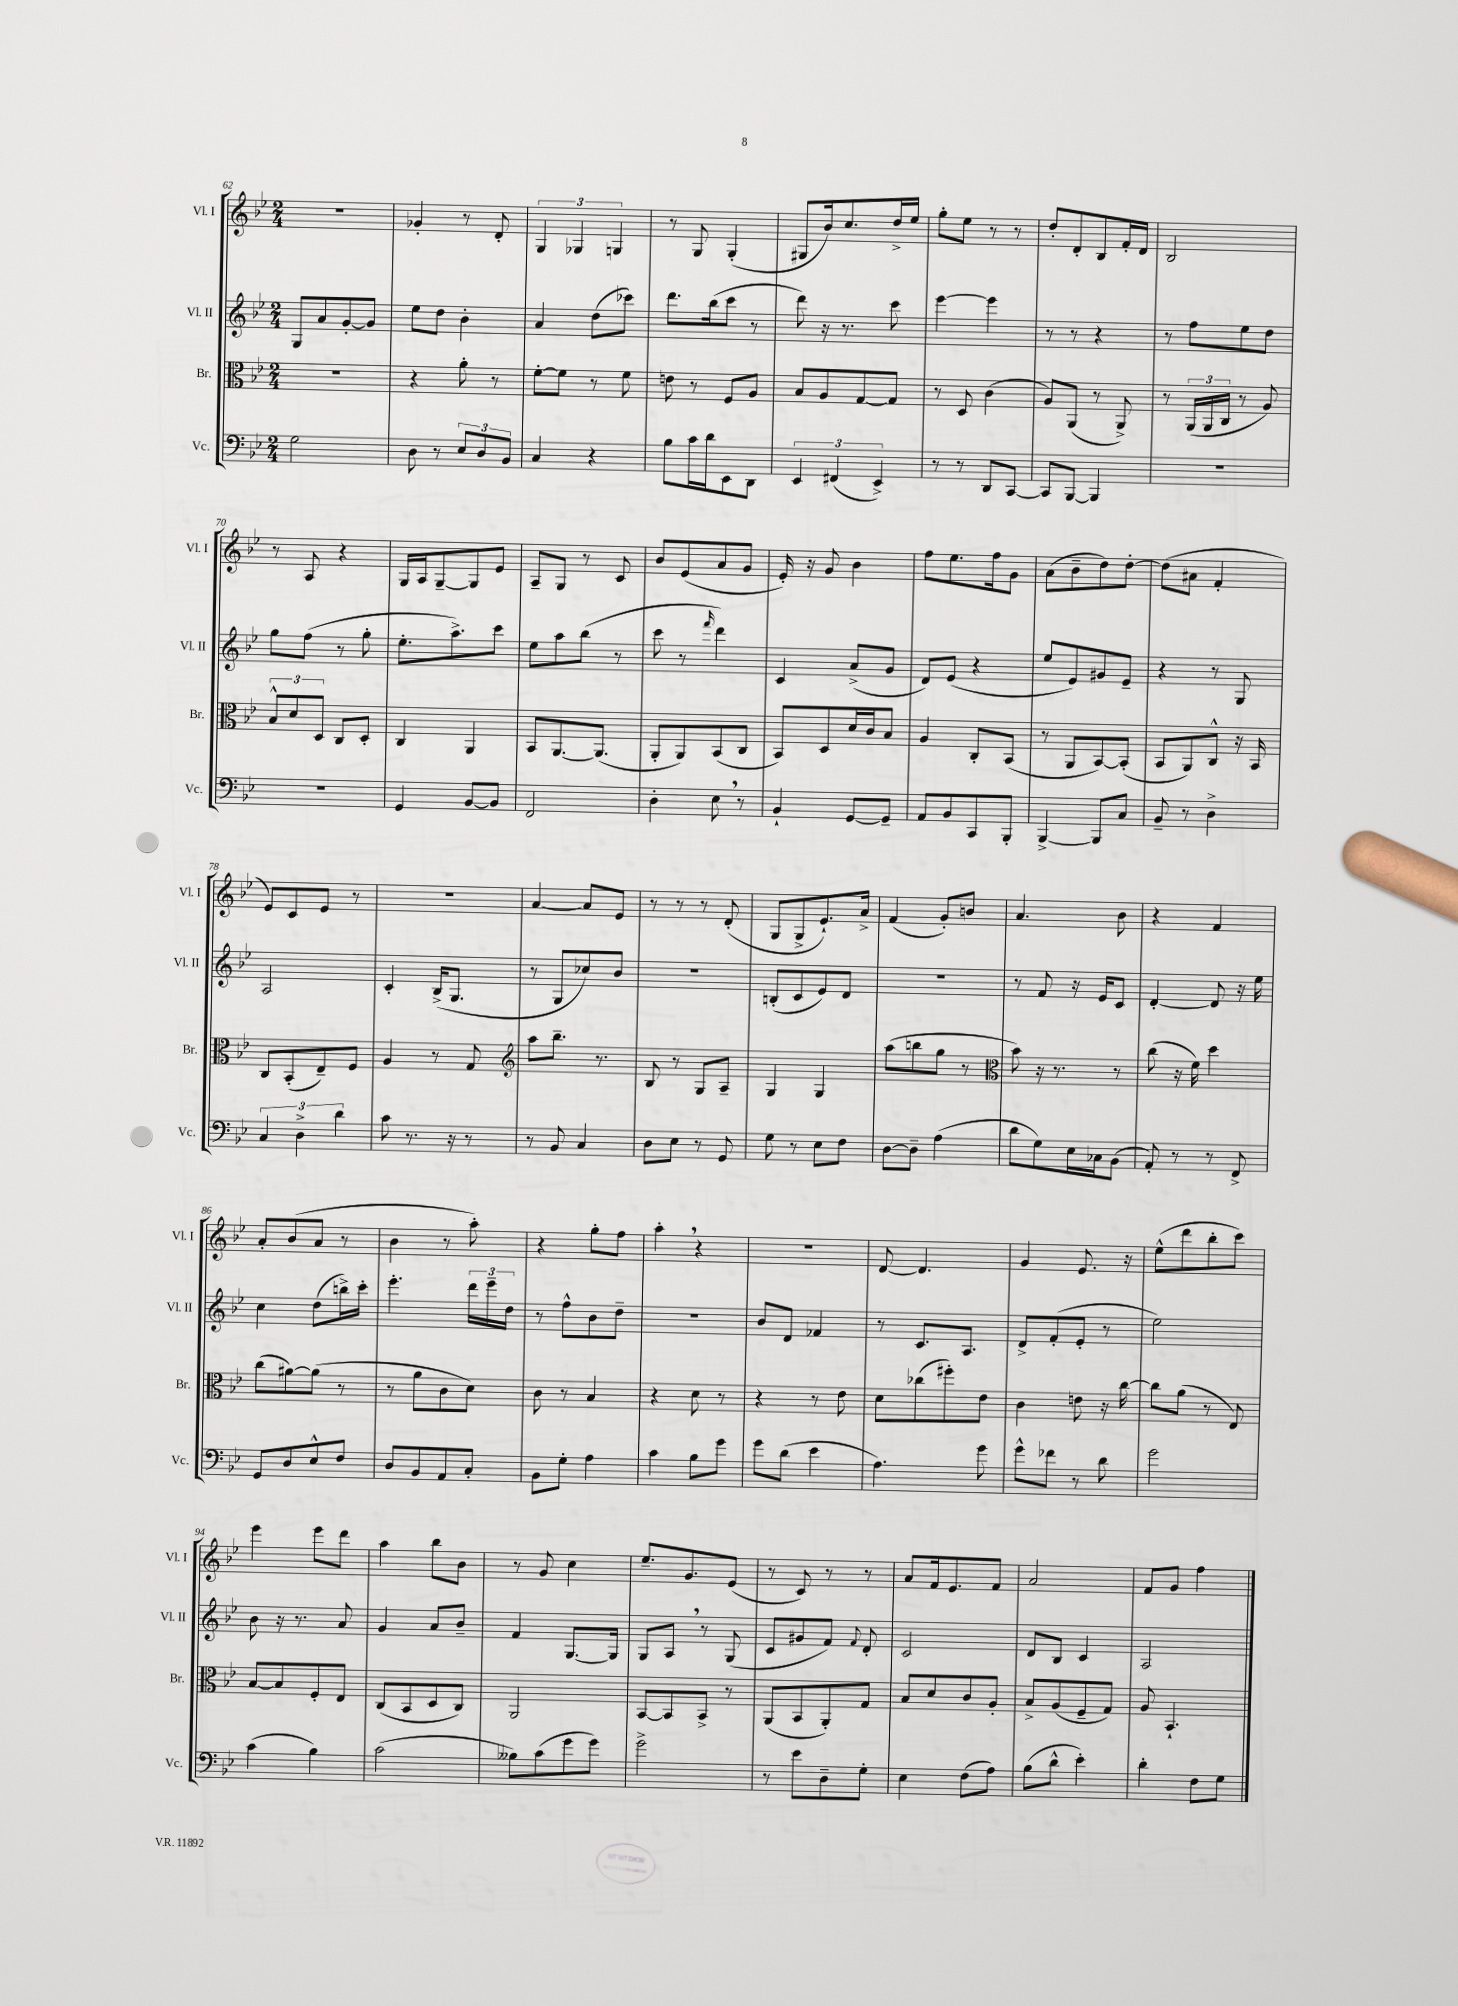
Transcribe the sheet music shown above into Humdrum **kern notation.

**kern	**kern	**kern	**kern
*staff4	*staff3	*staff2	*staff1
*clefF4	*clefC3	*clefG2	*clefG2
*k[b-e-]	*k[b-e-]	*k[b-e-]	*k[b-e-]
*M2/4	*M2/4	*M2/4	*M2/4
2G	2r	8G	2r
.	.	8a	.
.	.	[8g'	.
.	.	8g]	.
=	=	=	=
8D	4r	8ee-	4g-'
8r	.	8dd	.
12E-	8a'	4b-'	8r
12D	.	.	.
.	8r	.	8d'
12BB-	.	.	.
=	=	=	=
4C	[8f'	4a	6G
.	8f]	.	.
.	.	.	6G-
4r	8r	(8dd	.
.	.	.	6G
.	8f	8ccc-)	.
=	=	=	=
8B-	8e	8.ddd	8r
16c	8r	.	8G
16d	.	(16bb-	.
8EE-	8F	8ccc	(4G'
8DD	8A	8r	.
=	=	=	=
6EE-	8B-	8ddd)	8G#
.	8A	16r	16b-)
(6FF#	.	.	.
.	.	8.r	8.cc
.	[8G	.	.
6EE-^)	.	.	.
.	8G]	8ccc	16dd^
.	.	.	16ee-
=	=	=	=
8r	8r	[4eee-	8gg'
8r	8D	.	8ee-
8DD	(4c	4eee-]	8r
[8CC	.	.	8r
=	=	=	=
8CC]	8A)	8r	8dd'
[8BBB-	(8AA	8r	8d'
4BBB-]	8r	4r	8B-
.	8AA^)	.	16f'
.	.	.	16d
=	=	=	=
2r	8r	8r	2B-
.	(24AA	8ff	.
.	24AA	.	.
.	24C	.	.
.	8r	8ee-	.
.	8A)	8dd	.
=	=	=	=
2r	12B-^^	8gg	8r
.	12d	.	.
.	.	(8ff	8A
.	12D	.	.
.	8C	8r	4r
.	8D'	8gg'	.
=	=	=	=
4GG	4C	8.ee-'	16G
.	.	.	16A
.	.	.	[8G~
.	.	8.aa^)	.
[8BB-	4AA	.	8G]
8BB-]	.	8ccc	8e-
=	=	=	=
2FF	8BB-	8ee-	8A~
.	[8.AA	8aa	8G
.	.	(8bb-	8r
.	(8.AA]	.	.
.	.	8r	8c
=	=	=	=
4D'	8AA'	8ccc	8b-
.	8AA)	8r	(8e-
.	.	16qqfff	.
8E-	(8BB-	4ddd)	8a
8r	8C	.	8g
=	=	=	=
4BB-`	8BB-)	4c	16e-')
.	.	.	16r
.	8D	.	8g
[8GG	16d	(8a^	4b-
.	16c	.	.
8GG~]	8B-	8g	.
=	=	=	=
8AA	4A	8d)	8ff
8BB-	.	(8e-	8.ee-
8CC	8C'	4r	.
.	.	.	16ff
8BBB-'	(8BB-	.	8g
=	=	=	=
[4BBB-^	8r	8ee-	(8a
.	8AA	8e-)	8b-~
8BBB-]	[8BB-)	8g#	8dd)
8C	(8BB-']	8e-~	[8dd'
=	=	=	=
8BB-~	8BB-	4r	(8dd]
8r	8AA)	.	8a#
4D^	8C^^	8r	4f'
.	16r	8G	.
.	16BB-	.	.
=	=	=	=
6C	8C	2A	8e-)
.	(8BB-'	.	8c
6D^	.	.	.
.	8E-~)	.	8e-
6d	.	.	.
.	8F	.	8r
=	=	=	=
8c	4A	4c'	2r
8.r	.	.	.
.	8r	(16B-^	.
16r	.	8.G	.
8r	8G	.	.
=	=	=	=
*	*clefG2	*	*
8r	8aa	8r	[4a
8BB-	8.bb-~	8G	.
4C	.	8cc-)	8a]
.	8.r	.	.
.	.	8b-	8e-
=	=	=	=
8D	8B-	2r	8r
8E-	8r	.	8r
8r	8G	.	8r
8GG	8A~	.	(8d'
=	=	=	=
8G	4G	(8B'	8G
8r	.	8c	8G^
8E-	4G	8e-)	8.e-`)
8F	.	8d	.
.	.	.	16a^
=	=	=	=
[8D	(8aa	2r	(4f
8D~]	8bb	.	.
(4A	8gg	.	8g')
.	8r	.	8b
=	=	=	=
*	*clefC3	*	*
8d	8b-)	8r	4.a
8G)	16r	8f	.
.	8.r	.	.
16E-	.	16r	.
16C-	.	16e-	.
(8BB-	8r	8c	8b-
=	=	=	=
8AA')	(8cc	[4d'	4r
8r	16r	.	.
.	16f)	.	.
8r	4dd	8d]	4f
8FF^	.	16r	.
.	.	16ee-	.
=	=	=	=
8GG	(8cc	4cc	8a'
8D	[8a#)	.	(8b-
8E-^^	(8a#]	(8dd	8a
8F	8r	16bb^)	8r
.	.	16ccc'	.
=	=	=	=
8D	8r	4.eee-'	4b-
8BB-	8a	.	.
8AA	8c	.	8r
8C'	8d)	24ddd	8aa')
.	.	24eee-~	.
.	.	24dd	.
=	=	=	=
8BB-	8c	8r	4r
8G'	8r	8ff^^	.
4A	4B-	8b-	8gg'
.	.	8dd~	8ff
=	=	=	=
4c	4r	2r	4aa'
8B-	8d	.	4r
8g	8r	.	.
=	=	=	=
8g	4r	8b-	2r
(8d	.	8d	.
4e-	8r	4f-	.
.	8e-	.	.
=	=	=	=
4.A)	8d	8r	[8d
.	(8cc-	8.c	4.d]
.	8ff#')	.	.
.	.	8.A	.
8g	8e-	.	.
=	=	=	=
8g^^	4c	8d^	4g
8f-	.	(8f'	.
8r	8e	8e-'	8.e-
8d	16r	8r	.
.	[16cc	.	16r
=	=	=	=
2g	8cc]	2ee-)	(8ee-^^
.	(8a	.	8ddd
.	8r	.	8bb-'
.	8E-)	.	8ccc)
=	=	=	=
(4c	[8B-	8b-	4eee-
.	8B-]	16r	.
.	.	8.r	.
4B-)	8F'	.	8eee-
.	8E-	8a	8ddd
=	=	=	=
(2c	(8C	4g	4aa
.	8BB-	.	.
.	8D	8a	8bb-
.	8C)	8b-~	8b-
=	=	=	=
8B--)	2AA	4f	8r
(8c	.	.	8g
8g	.	[8.G	4cc
8g)	.	.	.
.	.	16G]	.
=	=	=	=
2g^	[8BB-	8G	8.ee-~
.	8BB-]	8A	.
.	.	.	8.g
.	8BB-^	8r	.
.	8r	(8G	(8e-
=	=	=	=
8r	(8AA	8c	8r
8e-	8BB-	8g#	8c)
8D~	8AA')	8f)	8r
.	.	8qqf	.
8G'	8G	8d'	8r
=	=	=	=
4E-	8B-	2c	8a
.	8d	.	16f
.	.	.	8.e-
(8F	8c	.	.
8A)	8A'	.	8f
=	=	=	=
(8B-	8B-^	8d	2a
8d^^	(8A	8B-	.
4e-')	8F~	4c	.
.	8G)	.	.
=	=	=	=
4d'	8A	2A	8f
.	4.BB-`	.	8g
8F	.	.	4ff
8G	.	.	.
==	==	==	==
*-	*-	*-	*-
